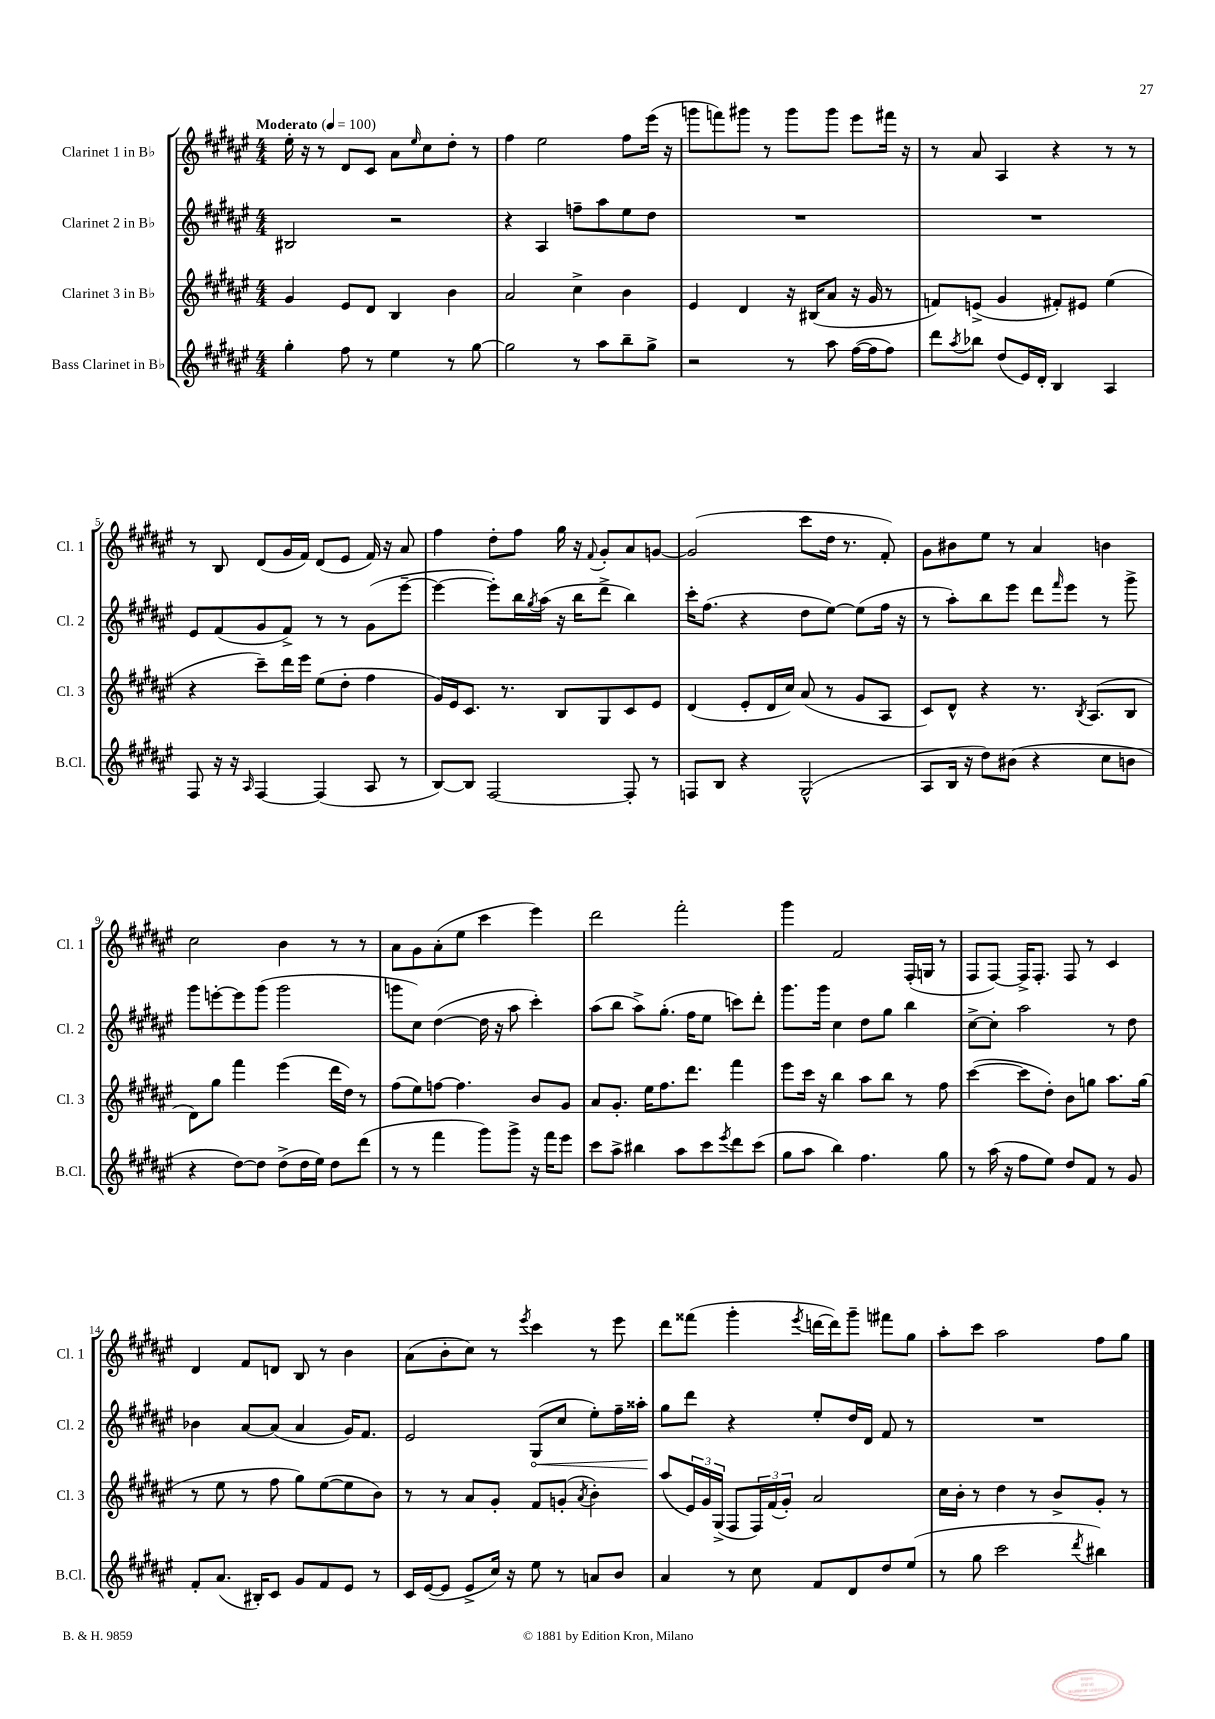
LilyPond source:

<<
\new StaffGroup <<
\new Staff = "s0" \with { instrumentName = "Clarinet 1 in Bb" shortInstrumentName = "Cl. 1" } {
    \clef treble \key fis \major \numericTimeSignature \time 4/4 \tempo "Moderato" 4 = 100
    eis''16-. r16 r8 dis'8 cis'8 ais'8 \grace { eis''16 } cis''8 dis''8-. r8 |
    fis''4 eis''2 fis''8 eis'''16( r16 |
    g'''8 f'''8) gis'''8 r8 gis'''8 gis'''8 eis'''8 fis'''16 r16 |
    r8 ais'8 ais4 r4 r8 r8 |
    r8 b8 dis'8( gis'16 fis'16) dis'8( eis'8 fis'16) r16 ais'8 |
    fis''4 dis''8-. fis''8 gis''16 r16 \appoggiatura { fis'8 } gis'8-. ais'8 g'8~ |
    g'2( cis'''8 dis''16 r8. fis'8-.) |
    gis'8 bis'8 eis''8 r8 ais'4 b'4 |
    cis''2 b'4 r8 r8 |
    ais'8 gis'8 ais'8-.( eis''8 cis'''4 eis'''4) |
    dis'''2 fis'''2-. |
    gis'''4 fis'2 fis16-.( g16 r8 |
    fis8 fis8~) fis16-> fis8.-. fis8 r8 cis'4 |
    dis'4 fis'8 d'8 b8 r8 b'4 |
    ais'8( b'8-. cis''8) r8 \acciaccatura { eis'''8 } cis'''4 r8 eis'''8 |
    dis'''8 fisis'''8( gis'''4-. \acciaccatura { eis'''8 } d'''16~ d'''16) gis'''8-- fis'''8 gis''8 |
    ais''8-. cis'''8 ais''2 fis''8 gis''8 \bar "|." |
}
\new Staff = "s1" \with { instrumentName = "Clarinet 2 in Bb" shortInstrumentName = "Cl. 2" } {
    \clef treble \key fis \major \numericTimeSignature \time 4/4
    bis2 r2 |
    r4 ais4 f''8-- ais''8 eis''8 dis''8 |
    R1 |
    R1 |
    eis'8 fis'8( gis'8 fis'8->) r8 r8 gis'8( eis'''8~-- |
    eis'''4~ eis'''8-.) b''16 \acciaccatura { gis''8 } ais''16( r16 b''16 dis'''8-> b''4) |
    cis'''16-. fis''8.( r4 dis''8 eis''8~) eis''8( fis''16 r16 |
    r8 ais''8-.) b''8 eis'''8 dis'''8 \grace { fis'''16 } eis'''8 r8 gis'''8-> |
    gis'''8 e'''8~-. e'''8 gis'''8( gis'''2 |
    g'''8 cis''8) dis''4~( dis''16 r16 ais''8 cis'''4-.) |
    ais''8( b''8 ais''8->) gis''8.-.( fis''16 eis''8 c'''8) dis'''8-. |
    gis'''8. gis'''16 cis''4 dis''8 gis''8 b''4 |
    cis''8~-> cis''8-. ais''2 r8 dis''8 |
    bes'4 ais'8~ ais'8( ais'4 gis'16) fis'8. |
    eis'2 \once \override Hairpin.circled-tip = ##t gis8\<( cis''8 eis''8-.) fis''16-- aisis''16-. |
    gis''8\! dis'''8 r4 eis''8-. dis''16 dis'16 fis'8 r8 |
    R1 \bar "|." |
}
\new Staff = "s2" \with { instrumentName = "Clarinet 3 in Bb" shortInstrumentName = "Cl. 3" } {
    \clef treble \key fis \major \numericTimeSignature \time 4/4
    gis'4 eis'8 dis'8 b4 b'4 |
    ais'2 cis''4-> b'4 |
    eis'4 dis'4 r16 bis16( ais'8 r16 gis'16 r8 |
    f'8) e'8->( gis'4 fis'8-.) eis'8 eis''4( |
    r4 cis'''8--) dis'''16 eis'''16 eis''8( dis''8-. fis''4 |
    gis'16) eis'16 cis'8. r8. b8 gis8 cis'8 eis'8 |
    dis'4( eis'8-. dis'16 cis''16) ais'8( r8 gis'8 ais8 |
    cis'8) dis'8-^ r4 r8. \acciaccatura { b8 } ais8.( b8 |
    dis'8) gis''8 fis'''4 eis'''4( dis'''16 dis''16) r8 |
    fis''8( eis''8) f''8~ f''4. b'8 gis'8 |
    ais'8 gis'8.-. eis''16 fis''8. dis'''8. fis'''4 |
    eis'''8 cis'''16 r16 b''4 ais''8 b''8 r8 fis''8 |
    cis'''4~( cis'''8 dis''8-.) b'8 g''8 ais''8. g''16( |
    r8 eis''8 r8 fis''8 gis''8) eis''8~( eis''8 b'8) |
    r8 r8 ais'8 gis'8-. fis'8 g'8-.( \acciaccatura { ais'8 } b'4-.) |
    ais''8( \tuplet 3/2 { eis'16) gis'16 gis16->( } fis8 \tuplet 3/2 { fis16) fis'16( gis'16-.) } ais'2 |
    cis''16 b'16-. r8 dis''4 r8 b'8-> gis'8-. r8 \bar "|." |
}
\new Staff = "s3" \with { instrumentName = "Bass Clarinet in Bb" shortInstrumentName = "B.Cl." } {
    \clef treble \key fis \major \numericTimeSignature \time 4/4
    gis''4-. fis''8 r8 eis''4 r8 gis''8~ |
    gis''2 r8 ais''8 b''8-- gis''8-> |
    r2 r8 ais''8 fis''16~( fis''16 fis''8) |
    dis'''8 \acciaccatura { ais''8 } bes''8 dis''8( eis'16) dis'16-. b4 ais4 |
    fis8 r16 r16 \grace { ais16 } fis4~ fis4( ais8 r8 |
    b8~) b8 fis2~ fis8-. r8 |
    f8 b8 r4 gis2-^( |
    ais8 b16 r16 dis''8) bis'8( r4 cis''8 b'8 |
    r4 dis''8~) dis''8 dis''8->( dis''16 eis''16) dis''8 dis'''8( |
    r8 r8 fis'''4 gis'''8) gis'''8-> r16 fis'''16 eis'''8 |
    cis'''8 ais''8-> bis''4 ais''8 cis'''8 \acciaccatura { eis'''8 } dis'''8 cis'''8( |
    gis''8 ais''8 b''4) fis''4. gis''8 |
    r8 ais''16( r16 fis''8 eis''8) dis''8 fis'8 r8 gis'8 |
    fis'8-. ais'8.( bis16-.) cis'8 gis'8 fis'8 eis'8 r8 |
    cis'16 eis'16~( eis'8 eis'8-> cis''16) r16 eis''8 r8 a'8 b'8 |
    ais'4 r8 cis''8 fis'8 dis'8 dis''8 eis''8( |
    r8 gis''8 cis'''2 \acciaccatura { dis'''8 } bis''4) \bar "|." |
}
>>
>>
